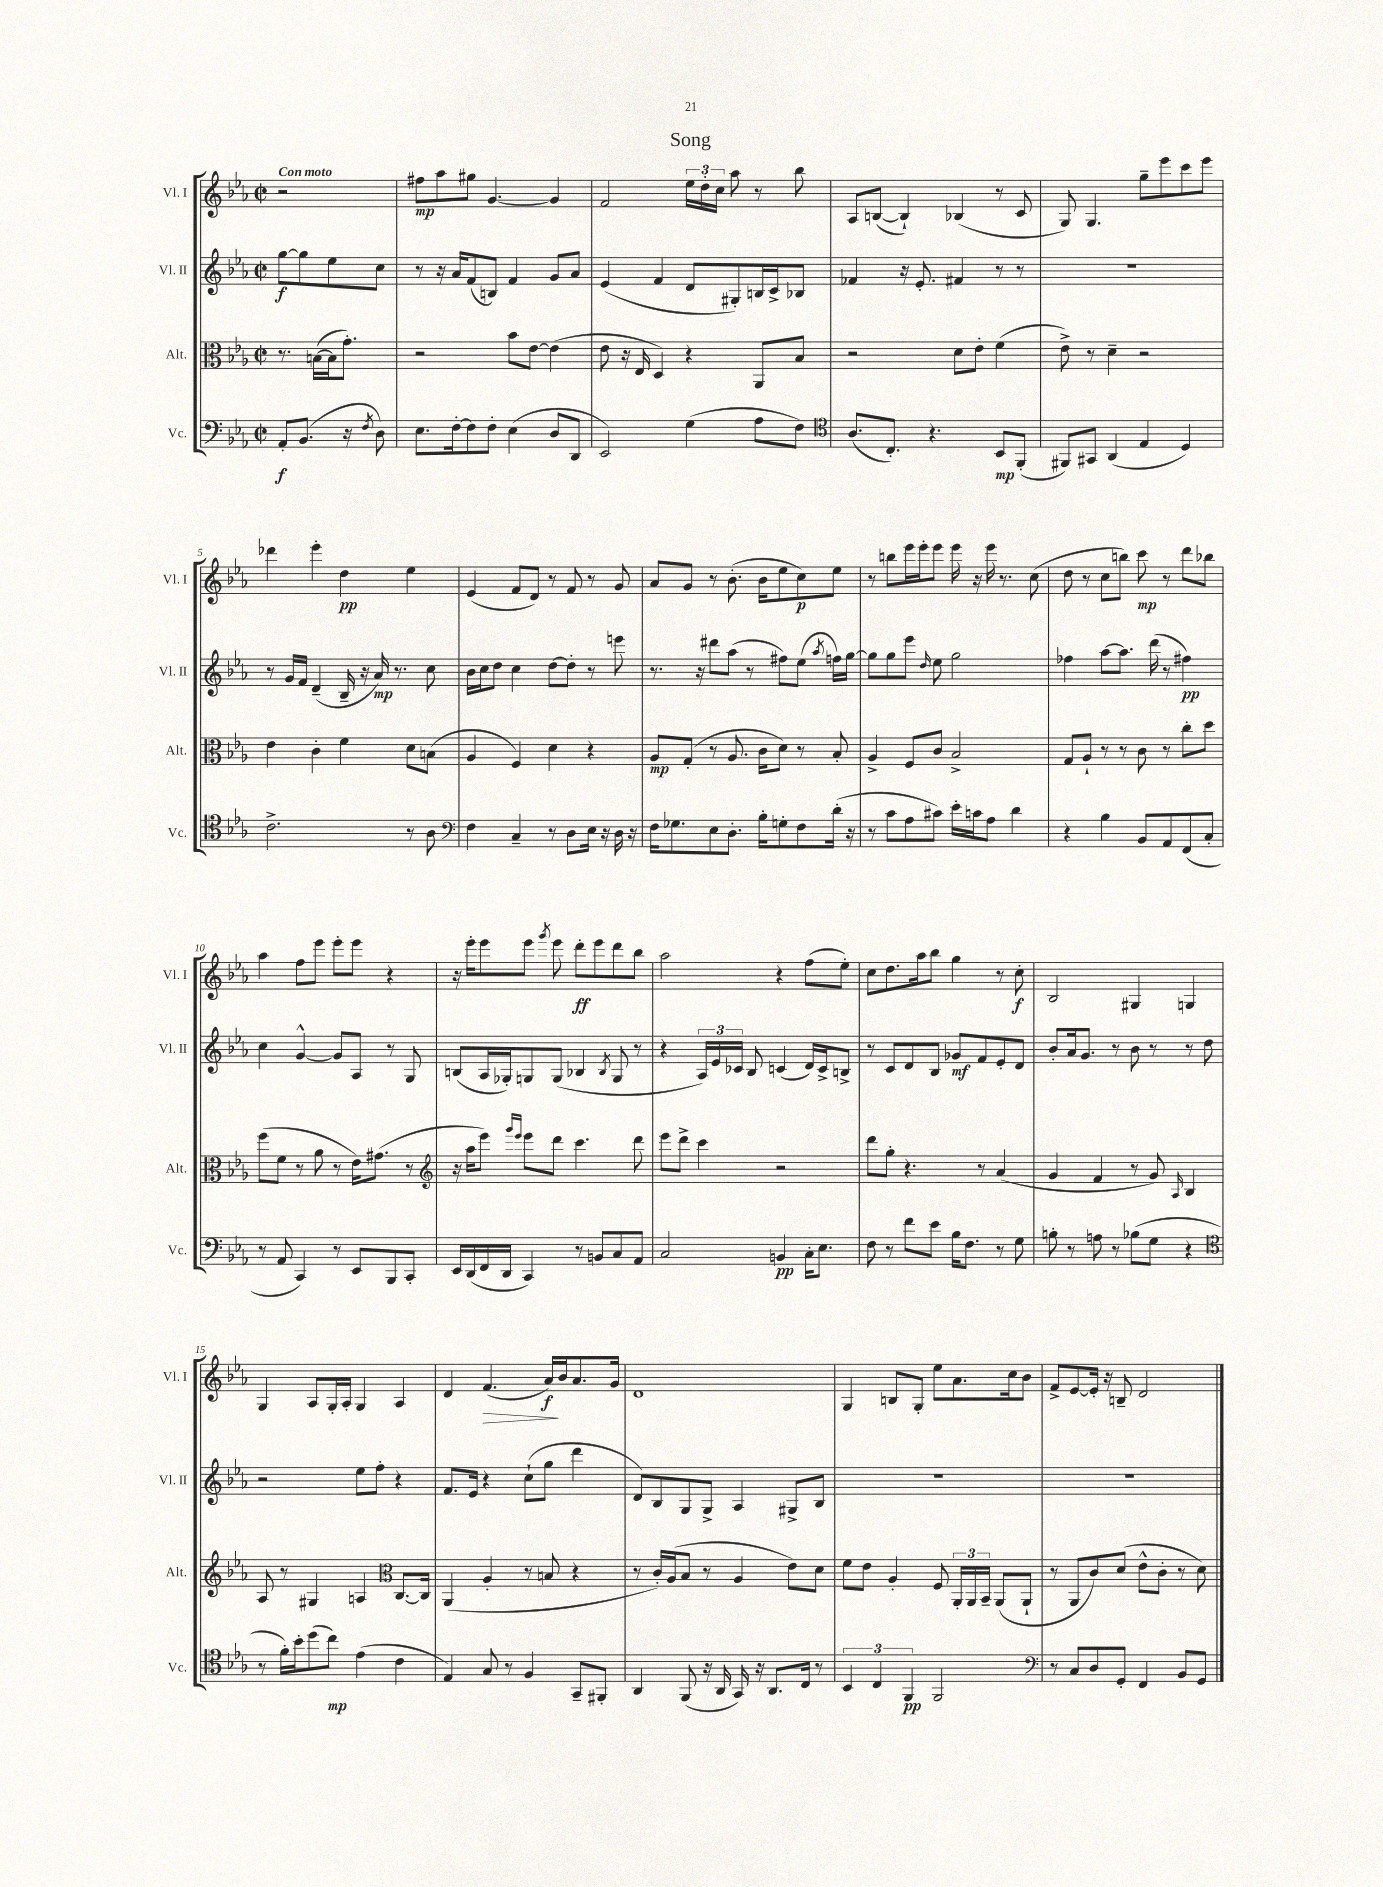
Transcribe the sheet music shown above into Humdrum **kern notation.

**kern	**dynam	**kern	**dynam	**kern	**dynam	**kern	**dynam
*part4	*part4	*part3	*part3	*part2	*part2	*part1	*part1
*staff4	*staff4	*staff3	*staff3	*staff2	*staff2	*staff1	*staff1
*I"Vc.	*	*I"Alt.	*	*I"Vl. II	*	*I"Vl. I	*
*I'Vc.	*	*I'Alt.	*	*I'Vl. II	*	*I'Vl. I	*
*clefF4	*	*clefC3	*	*clefG2	*	*clefG2	*
*k[b-e-a-]	*	*k[b-e-a-]	*	*k[b-e-a-]	*	*k[b-e-a-]	*
*M2/2	*	*M2/2	*	*M2/2	*	*M2/2	*
*met(c|)	*	*met(c|)	*	*met(c|)	*	*met(c|)	*
=	=	=	=	=	=	=	=
!	!	!	!	!	!	!LO:TX:a:B:t=Con moto	!
8AA-'/L	f	8.r	.	[8gg\L	f	2r	.
(8.BB-/J	.	.	.	8gg\]	.	.	.
.	.	([16Bn\LL	.	.	.	.	.
.	.	16B\J]	.	8ee-\	.	.	.
16r	.	8.g'\J)	.	.	.	.	.
8qF/	.	.	.	.	.	.	.
8D\)	.	.	.	8cc\J	.	.	.
=1	=1	=1	=1	=1	=1	=1	=1
8.E-\L	.	2r	.	8r	.	8ff#X\L	mp
.	.	.	.	16r	.	8aa-\	.
[16F'\k	.	.	.	16a-/KL	.	.	.
8F\]	.	.	.	(8f/	.	8gg#X\J	.
8F'\J	.	.	.	8Bn/J)	.	[4.g/	.
(4E-\	.	8b-\L	.	4f/	.	.	.
.	.	[8e-\J	.	.	.	.	.
8D/L	.	(4e-\]	.	8g/L	.	4g/]	.
8DD/J	.	.	.	8a-/J	.	.	.
=2	=2	=2	=2	=2	=2	=2	=2
2EE-/)	.	8e-\	.	(4e-/	.	2f/	.
.	.	16r	.	.	.	.	.
.	.	16E-/	.	.	.	.	.
.	.	4D/)	.	4f/	.	.	.
(4G\	.	4r	.	8d/L	.	24ee-\LL	.
.	.	.	.	.	.	24dd'\	.
.	.	.	.	.	.	24cc\JJ	.
.	.	.	.	8G#X'/)	.	8aa-\	.
8A-\L	.	8AA-/L	.	16Bn/L	.	8r	.
.	.	.	.	16c^/J	.	.	.
8F\J)	.	8B-/J	.	8B-X/J	.	8bb-\	.
=3	=3	=3	=3	=3	=3	=3	=3
*clefC4	*	*	*	*	*	*	*
(8.A-/L	.	2r	.	4f-X/	.	8A-/L	.
.	.	.	.	.	.	([8Bn/J	.
8.C'/J)	.	.	.	.	.	.	.
.	.	.	.	16r	.	4B`/])	.
.	.	.	.	8.e-'/	.	.	.
4.r	.	.	.	.	.	.	.
.	.	8d\L	.	4f#X/	.	(4B-X/	.
.	.	8e-'\J	.	.	.	.	.
8BB-/L	mp	(4f\	.	8r	.	8r	.
(8FF'/J	.	.	.	8r	.	8c/	.
=4	=4	=4	=4	=4	=4	=4	=4
8FF#X/L)	.	8e-^\)	.	1r	.	8G/)	.
8GG#X/J	.	8r	.	.	.	4.G/	.
(4AA-/	.	4d~\	.	.	.	.	.
4E-/	.	2r	.	.	.	8gg~\L	.
.	.	.	.	.	.	8eee-\	.
4D/)	.	.	.	.	.	8ccc\	.
.	.	.	.	.	.	8eee-\J	.
!!LO:LB:g=z
=5	=5	=5	=5	=5	=5	=5	=5
2.c^\	.	4e-\	.	8r	.	4ddd-X\	.
.	.	.	.	16g/LL	.	.	.
.	.	.	.	16f/JJ	.	.	.
.	.	4c'\	.	(4d~/	.	4eee-'\	.
.	.	4f\	.	16B-~/	.	4dd\	pp
.	.	.	.	16r	.	.	.
.	.	.	.	16a-/)	mp	.	.
.	.	.	.	8.r	.	.	.
8r	.	8d\L	.	.	.	4ee-\	.
8A-\	.	(8Bn\J	.	8cc\	.	.	.
=6	=6	=6	=6	=6	=6	=6	=6
*clefF4	*	*	*	*	*	*	*
4F\	.	4A-/	.	16b-\LL	.	(4e-/	.
.	.	.	.	16cc\J	.	.	.
.	.	.	.	8dd\J	.	.	.
4C~/	.	4F/)	.	4cc\	.	8f/L	.
.	.	.	.	.	.	8d/J)	.
8r	.	4d\	.	[8dd\L	.	8r	.
8D\L	.	.	.	8dd'\J]	.	8f/	.
16E-\Jk	.	4r	.	8r	.	8r	.
16r	.	.	.	.	.	.	.
16D\	.	.	.	8eeen\	.	8g/	.
16r	.	.	.	.	.	.	.
=7	=7	=7	=7	=7	=7	=7	=7
16F\KL	.	8A-/L	mp	8.r	.	8a-/L	.
8.G-X\	.	.	.	.	.	.	.
.	.	(8G'/J	.	.	.	8g/J	.
.	.	.	.	16r	.	.	.
8E-\	.	8r	.	8ddd#X\L	.	8r	.
8.D'\J	.	8.A-/	.	(8aa-\J	.	(8.b-'\	.
.	.	.	.	8r	.	.	.
16B-'\KL	.	16c\KL	.	.	.	16b-\KL	.
8Gn'\	.	8d\J)	.	8ff#X\L)	.	8ee-\	.
8F\	.	8r	.	(8ee-\J	.	8cc\)	p
.	.	.	.	8qaa-/	.	.	.
(16d'\Jk	.	8B-'/	.	16ffn\LL)	.	8ee-\J	.
16r	.	.	.	[16gg\JJ	.	.	.
=8	=8	=8	=8	=8	=8	=8	=8
8r	.	4A-^/	.	8gg\L]	.	8r	.
8c\L	.	.	.	8gg\	.	8bbn\L	.
8A-\	.	8F/L	.	8eee-\J	.	16eee-\L	.
.	.	.	.	.	.	16eee-'\J	.
.	.	.	.	16qqdd/	.	.	.
8c#X\J)	.	8c/J	.	8ee-\	.	8eee-\J	.
16e-'\LL	.	2B-^/	.	2gg\	.	16eee-\	.
16cn\J	.	.	.	.	.	16r	.
8A-\J	.	.	.	.	.	16eee-\	.
.	.	.	.	.	.	8.r	.
4d\	.	.	.	.	.	.	.
.	.	.	.	.	.	(8cc\	.
=9	=9	=9	=9	=9	=9	=9	=9
4r	.	8G/L	.	4ff-X\	.	8dd\	.
.	.	8A-`/J	.	.	.	8r	.
4B-\	.	8r	.	[8aa-\L	.	8cc\L	.
.	.	8r	.	8.aa-\J]	.	8bbn\J)	.
8BB-/L	.	8c\	.	.	.	8ccc\	mp
.	.	.	.	(16ddd\	.	.	.
8AA-/	.	8r	.	8r	.	8r	.
(8FF/	.	8cc'\L	.	4ff#X\)	pp	8ddd\L	.
8C'/J	.	8dd\J	.	.	.	8bb-X\J	.
!!LO:LB:g=z
=10	=10	=10	=10	=10	=10	=10	=10
8r	.	(8ff\L	.	4cc\	.	4aa-\	.
8AA-/	.	8f\J	.	.	.	.	.
4CC/)	.	8r	.	[4g^^/	.	8ff\L	.
.	.	8a-\	.	.	.	8eee-\J	.
8r	.	8r	.	8g/L]	.	8eee-'\L	.
8EE-/L	.	16e-\KL)	.	8A-/J	.	8eee-\J	.
.	.	(8.g#X\J	.	.	.	.	.
8BBB-/	.	.	.	8r	.	4r	.
8CC'/J	.	8r	.	8G/	.	.	.
=11	=11	=11	=11	=11	=11	=11	=11
*	*	*clefG2	*	*	*	*	*
16EE-/LL	.	16r	.	(8Bn/L	.	16r	.
(16DD/	.	16aa-\KL	.	.	.	16eee-'\KL	.
16FF/	.	8eee-\J)	.	16A-/L	.	8eee-\	.
16DD/JJ	.	.	.	16G-X'/J)	.	.	.
.	.	16qqggg/LL	.	.	.	.	.
.	.	16qqeee-/JJ	.	.	.	.	.
4CC/)	.	8eee-\L	.	8Gn/	.	8eee-\J	.
.	.	.	.	.	.	8qggg/	.
.	.	8ddd\J	.	(8G/J	.	8eee-\	.
8r	.	4.ccc\	.	4B-X/	.	8ddd'\L	ff
8BBn/L	.	.	.	.	.	8eee-\	.
.	.	.	.	8qB-/	.	.	.
8C/	.	.	.	8G/	.	8ddd\	.
8AA-/J	.	8ddd\	.	8r	.	8bb-\J	.
=12	=12	=12	=12	=12	=12	=12	=12
2C/	.	8eee-\L	.	4r	.	2aa-\	.
.	.	8ddd^\J	.	.	.	.	.
.	.	4ccc\	.	24A-/LL)	.	.	.
.	.	.	.	24e-/	.	.	.
.	.	.	.	24c-X/JJ	.	.	.
.	.	.	.	8B-/	.	.	.
4BBn/	pp	2r	.	(4cn/	.	4r	.
16C'\KL	.	.	.	16d/LL)	.	(8ff\L	.
8.E-\J	.	.	.	16c^/J	.	.	.
.	.	.	.	8Bn^/J	.	8ee-'\J)	.
=13	=13	=13	=13	=13	=13	=13	=13
8F\	.	8ddd\L	.	8r	.	8cc\L	.
8r	.	8gg'\J	.	8c/L	.	8.dd\	.
8f\L	.	4.r	.	8d/	.	.	.
.	.	.	.	.	.	16aa-\k	.
8e-\J	.	.	.	8B-/J	.	8bb-\J	.
16B-\KL	.	.	.	8g-X/L	mf	4gg\	.
8.F\J	.	.	.	.	.	.	.
.	.	8r	.	8f/	.	.	.
8r	.	(4a-/	.	8e-'/	.	8r	.
8G\	.	.	.	8d/J	.	8cc'\	f
=14	=14	=14	=14	=14	=14	=14	=14
8Bn'\	.	4g/	.	8b-'/L	.	2B-/	.
8r	.	.	.	16a-/k	.	.	.
.	.	.	.	8.g/J	.	.	.
8An\	.	4f/	.	.	.	.	.
8r	.	.	.	8r	.	.	.
(8B-X\L	.	8r	.	8b-\	.	4G#X/	.
8G\J	.	8g/)	.	8r	.	.	.
.	.	16qqA-/	.	.	.	.	.
4r	.	4B-/	.	8r	.	4Gn/	.
.	.	.	.	8dd\	.	.	.
!!LO:LB:g=z
=15	=15	=15	=15	=15	=15	=15	=15
*clefC4	*	*	*	*	*	*	*
8r	.	8A-/	.	2r	.	4G/	.
16f'\LL)	.	8r	.	.	.	.	.
16b-'\J	.	.	.	.	.	.	.
(8dd\	.	4G#X/	.	.	.	8A-/L	.
8cc\J)	mp	.	.	.	.	16G'/L	.
.	.	.	.	.	.	16A-'/JJ	.
(4e-\	.	4An/	.	8ee-\L	.	4G/	.
.	.	.	.	8ff'\J	.	.	.
*	*	*clefC3	*	*	*	*	*
4c\	.	[8.C/L	.	4r	.	4A-/	.
.	.	16C/Jk]	.	.	.	.	.
=16	=16	=16	=16	=16	=16	=16	=16
4E-/)	.	(4AA-/	.	8.f/L	.	4d/	.
.	.	.	.	16e-/Jk	.	.	.
!	!	!	!	!	!	!	!LO:HP:b
8G/	.	4A-'/	.	4r	.	(4.f/	>
8r	.	.	.	.	.	.	.
4F/	.	8r	.	(8cc`\L	.	.	.
.	.	8Bn/	.	8gg\J	.	16a-/LL)	f
.	.	.	.	.	.	16b-/J	]
8GG~/L	.	4r	.	4ddd\	.	8.a-/	.
8FF#X'/J	.	.	.	.	.	.	.
.	.	.	.	.	.	16g/Jk	.
=17	=17	=17	=17	=17	=17	=17	=17
4AA-/	.	8r	.	8d/L)	.	1d	.
.	.	16c'/LL)	.	8B-/	.	.	.
.	.	(16A-/J	.	.	.	.	.
(8FF/	.	8B-/J	.	8G/	.	.	.
16r	.	8r	.	8G^/J	.	.	.
16AA-/	.	.	.	.	.	.	.
16GG/)	.	4A-/	.	4A-/	.	.	.
16r	.	.	.	.	.	.	.
8.AA-/L	.	.	.	.	.	.	.
.	.	8e-\L)	.	8G#X^/L	.	.	.
16C/Jk	.	.	.	.	.	.	.
8r	.	8d\J	.	8B-/J	.	.	.
=18	=18	=18	=18	=18	=18	=18	=18
6BB-/	.	8f\L	.	1r	.	4G/	.
.	.	8e-\J	.	.	.	.	.
6C/	.	.	.	.	.	.	.
.	.	4A-'/	.	.	.	8Bn/L	.
6FF/	pp	.	.	.	.	.	.
.	.	.	.	.	.	8G'/J	.
2FF/	.	8F/	.	.	.	8ee-\L	.
.	.	24AA-'/LL	.	.	.	8.a-\	.
.	.	24AA-/	.	.	.	.	.
.	.	24BB-~/JJ	.	.	.	.	.
.	.	(8AA-/L	.	.	.	.	.
.	.	.	.	.	.	16cc\k	.
.	.	8AA-`/J	.	.	.	8b-\J	.
=19	=19	=19	=19	=19	=19	=19	=19
*clefF4	*	*	*	*	*	*	*
8r	.	8r	.	1r	.	8f^/L	.
8C/L	.	8AA-/L	.	.	.	[8e-/	.
8D/	.	8c/)	.	.	.	16e-'/Jk]	.
.	.	.	.	.	.	16r	.
8GG'/J	.	(8d/J	.	.	.	8Bn~/	.
4FF/	.	8e-^^\L	.	.	.	2d/	.
.	.	8c'\J	.	.	.	.	.
8BB-/L	.	8r	.	.	.	.	.
8GG/J	.	8d\)	.	.	.	.	.
==	==	==	==	==	==	==	==
*-	*-	*-	*-	*-	*-	*-	*-
